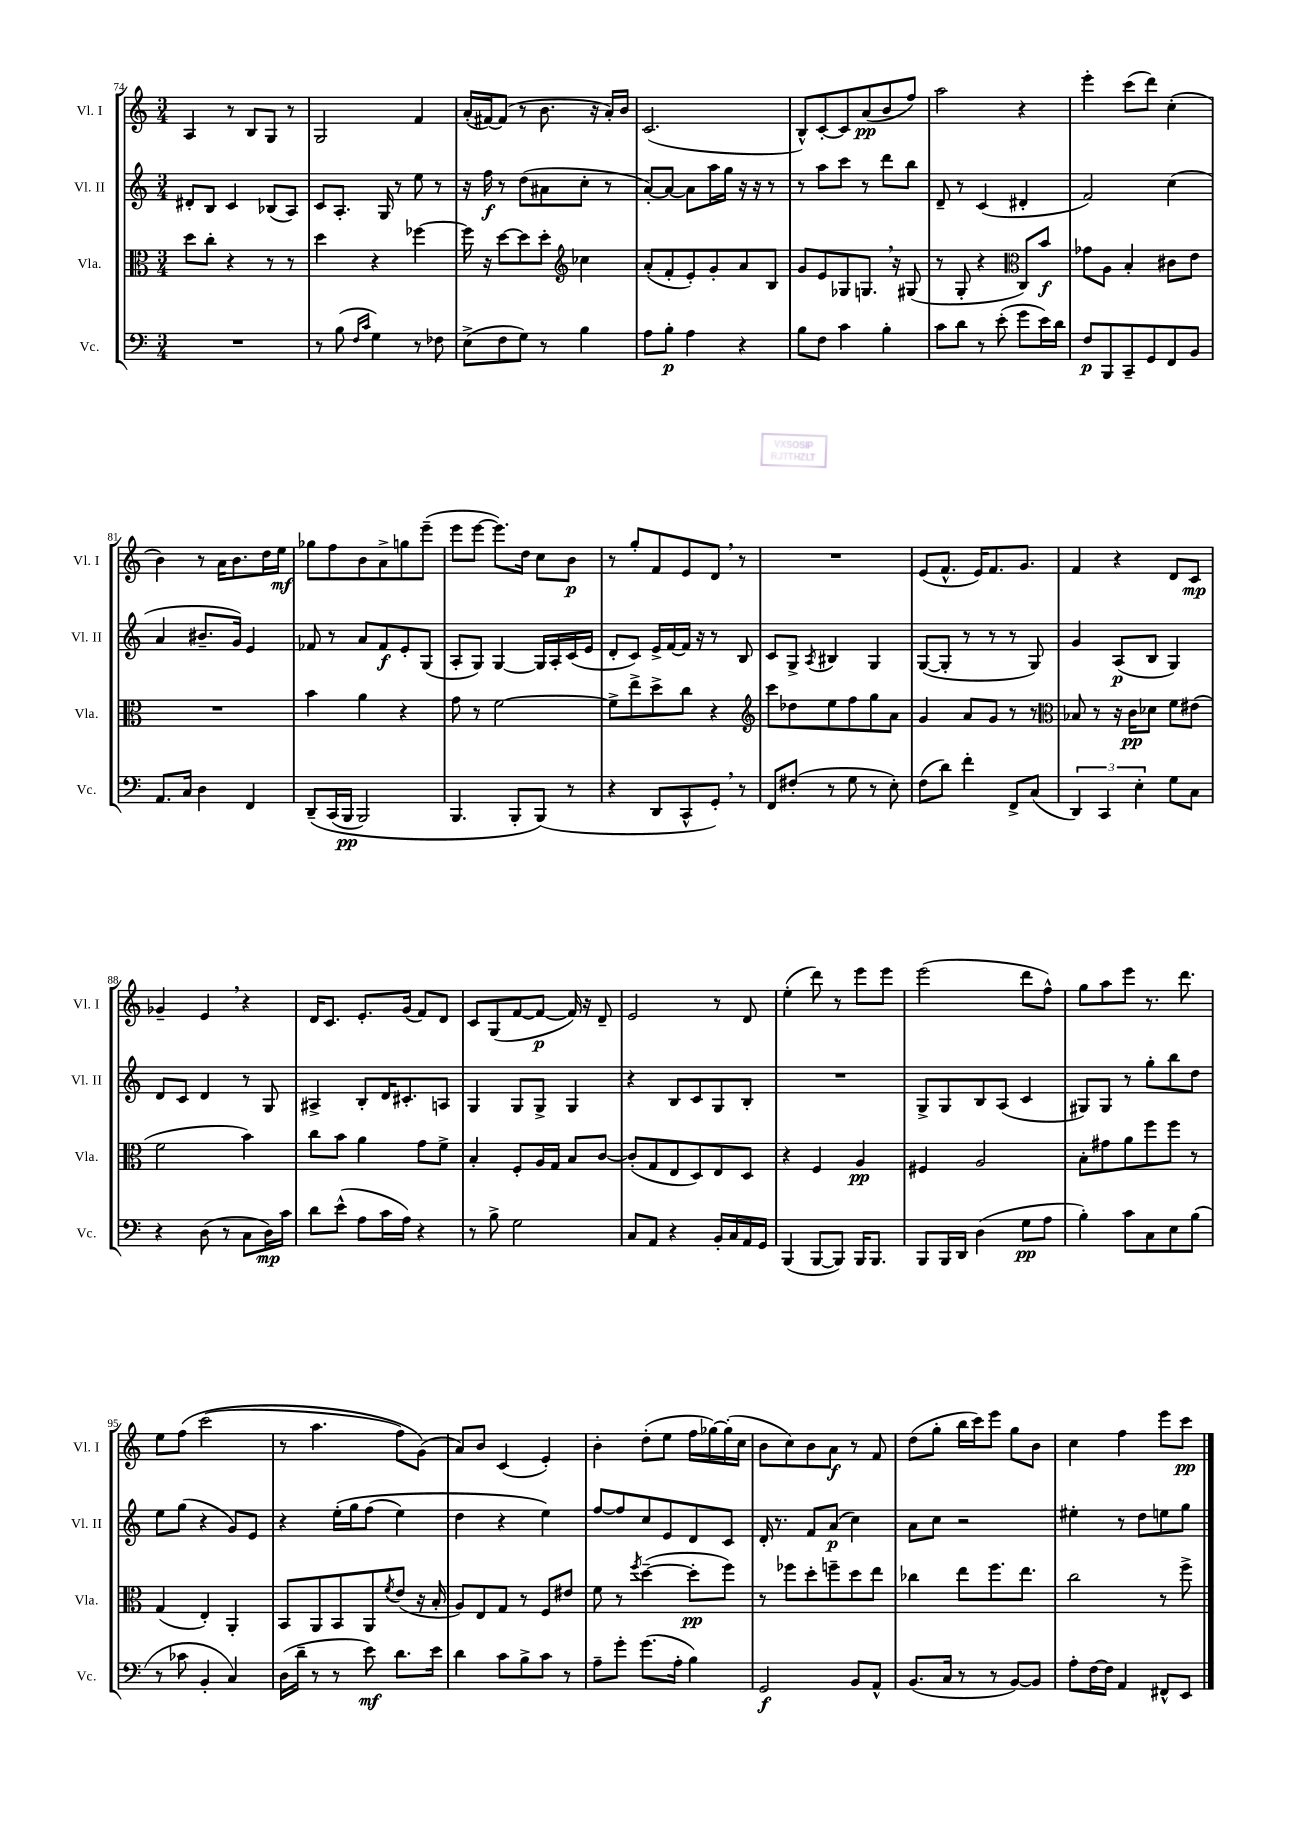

**kern	**dynam	**kern	**dynam	**kern	**dynam	**kern	**dynam
*part4	*part4	*part3	*part3	*part2	*part2	*part1	*part1
*staff4	*staff4	*staff3	*staff3	*staff2	*staff2	*staff1	*staff1
*I"Vc.	*	*I"Vla.	*	*I"Vl. II	*	*I"Vl. I	*
*I'Vc.	*	*I'Vla.	*	*I'Vl. II	*	*I'Vl. I	*
*clefF4	*	*clefC3	*	*clefG2	*	*clefG2	*
*k[]	*	*k[]	*	*k[]	*	*k[]	*
*M3/4	*	*M3/4	*	*M3/4	*	*M3/4	*
=74	=74	=74	=74	=74	=74	=74	=74
2.r	.	8dd\L	.	8d#X'/L	.	4A/	.
.	.	8cc'\J	.	8B/J	.	.	.
.	.	4r	.	4c/	.	8r	.
.	.	.	.	.	.	8B/L	.
.	.	8r	.	(8B-X/L	.	8G/J	.
.	.	8r	.	8A/J)	.	8r	.
=75	=75	=75	=75	=75	=75	=75	=75
8r	.	4dd\	.	8c/L	.	2G/	.
(8B\	.	.	.	8.A'/J	.	.	.
16qqF/LL	.	.	.	.	.	.	.
16qqc/JJ	.	.	.	.	.	.	.
4G\)	.	4r	.	.	.	.	.
.	.	.	.	16G/	.	.	.
.	.	.	.	8r	.	.	.
8r	.	[4ff-X\	.	8ee\	.	4f/	.
8F-X\	.	.	.	8r	.	.	.
=76	=76	=76	=76	=76	=76	=76	=76
(8E^\L	.	16ff-\]	.	16r	.	(16a'/LL	.
.	.	16r	.	16ff\	f	[16f#X/J)	.
8F\	.	[8dd\L	.	8r	.	(8f#/J]	.
8G\J)	.	8dd\]	.	(8dd\L	.	8r	.
8r	.	8dd'\J	.	8a#X\	.	8.b\	.
*	*	*clefG2	*	*	*	*	*
4B\	.	4cc-X\	.	8cc'\J	.	.	.
.	.	.	.	.	.	16r	.
.	.	.	.	8r	.	16a'/LL)	.
.	.	.	.	.	.	16b/JJ	.
=77	=77	=77	=77	=77	=77	=77	=77
8A\L	.	(8a'/L	.	[8a'/L)	.	(2.c/	.
8B'\J	p	8f'/	.	8a/J_	.	.	.
4A\	.	8e'/)	.	8a\L]	.	.	.
.	.	8g'/	.	16aa\L	.	.	.
.	.	.	.	16gg\JJ	.	.	.
4r	.	8a/	.	16r	.	.	.
.	.	.	.	16r	.	.	.
.	.	8B/J	.	8r	.	.	.
=78	=78	=78	=78	=78	=78	=78	=78
8B\L	.	8g/L	.	8r	.	8B^^/L)	.
8F\J	.	8e/	.	8aa\L	.	[8c'/	.
4c\	.	8G-X/	.	8ccc\J	.	8c/]	.
.	.	8.Gn,/J	.	8r	.	(8a/	pp
4B'\	.	.	.	8ddd\L	.	8b/	.
.	.	16r	.	.	.	.	.
.	.	(8G#X/	.	8bb\J	.	8ff/J)	.
=79	=79	=79	=79	=79	=79	=79	=79
8c\L	.	8r	.	8d~/	.	2aa\	.
8d\J	.	8G'/	.	8r	.	.	.
8r	.	4r	.	(4c/	.	.	.
(8e'\	.	.	.	.	.	.	.
*	*	*clefC3	*	*	*	*	*
8g\L	.	8C/L)	.	4d#X'/	.	4r	.
16e\L)	.	8b/J	f	.	.	.	.
16d\JJ	.	.	.	.	.	.	.
=80	=80	=80	=80	=80	=80	=80	=80
8F/L	p	8g-X\L	.	2f/)	.	4eee'\	.
8BBB/	.	8A\J	.	.	.	.	.
8CC~/	.	4B'/	.	.	.	(8ccc\L	.
8GG/	.	.	.	.	.	8ddd\J)	.
8FF/	.	8c#X\L	.	(4cc\	.	(4cc'\	.
8BB/J	.	8e\J	.	.	.	.	.
!!LO:LB:g=z
=81	=81	=81	=81	=81	=81	=81	=81
8.AA/L	.	2.r	.	4a/	.	4b\)	.
16C/Jk	.	.	.	.	.	.	.
4D\	.	.	.	8.b#X~/L	.	8r	.
.	.	.	.	.	.	16a\KL	.
.	.	.	.	16g/Jk)	.	8.b\	.
4FF/	.	.	.	4e/	.	.	.
.	.	.	.	.	.	16dd\L	.
.	.	.	.	.	.	16ee\JJ	mf
=82	=82	=82	=82	=82	=82	=82	=82
(8DD~/L	.	4b\	.	8f-X/	.	8gg-X\L	.
(16CC/L	.	.	.	8r	.	8ff\	.
16BBB/JJ	pp	.	.	.	.	.	.
2BBB/)	.	4a\	.	8a/L	.	8b\	.
.	.	.	.	8f-/	f	8a^\	.
.	.	4r	.	8e'/	.	8ggn\	.
.	.	.	.	(8G/J	.	(8eee~\J	.
=83	=83	=83	=83	=83	=83	=83	=83
4.BBB/	.	8g\	.	8A'/L	.	8eee\L	.
.	.	8r	.	8G/J)	.	[8eee\J	.
.	.	[2f\	.	[4G/	.	8.eee\L])	.
8BBB'/L	.	.	.	.	.	.	.
.	.	.	.	.	.	16dd\Jk	.
(8BBB/J)	.	.	.	16G/LL]	.	8cc\L	.
.	.	.	.	16A'/	.	.	.
8r	.	.	.	(16c/	.	8b\J	p
.	.	.	.	16e/JJ	.	.	.
=84	=84	=84	=84	=84	=84	=84	=84
4r	.	8f^\L]	.	8d'/L	.	8r	.
.	.	8ee^\	.	8c/J)	.	8gg'/L	.
8DD/L	.	8dd^\	.	16e^/LL	.	8f/	.
.	.	.	.	[16f/	.	.	.
8CC^^/	.	8cc\J	.	16f/JJ]	.	8e/	.
.	.	.	.	16r	.	.	.
8GG',/J)	.	4r	.	8r	.	8d,/J	.
8r	.	.	.	8B/	.	8r	.
=85	=85	=85	=85	=85	=85	=85	=85
*	*	*clefG2	*	*	*	*	*
8FF/L	.	8ccc\L	.	8c/L	.	2.r	.
(8F#X'/J	.	8dd-X\	.	8G^/J	.	.	.
.	.	.	.	8qA/	.	.	.
8r	.	8ee\	.	4B#X/	.	.	.
8G\	.	8ff\	.	.	.	.	.
8r	.	8gg\	.	4G/	.	.	.
8E'\)	.	8a\J	.	.	.	.	.
=86	=86	=86	=86	=86	=86	=86	=86
(8F\L	.	4g/	.	([8G/L	.	(8e/L	.
8d\J)	.	.	.	8G'/J]	.	8.f^^/J	.
4f'\	.	8a/L	.	8r	.	.	.
.	.	.	.	.	.	16e/KL)	.
.	.	8g/J	.	8r	.	8.f/	.
8FF^/L	.	8r	.	8r	.	.	.
.	.	.	.	.	.	8.g/J	.
(8C/J	.	8r	.	8G/)	.	.	.
=87	=87	=87	=87	=87	=87	=87	=87
*	*	*clefC3	*	*	*	*	*
6DD/)	.	8B-X/	.	4g/	.	4f/	.
.	.	8r	.	.	.	.	.
6CC/	.	.	.	.	.	.	.
.	.	16r	.	(8A/L	p	4r	.
.	.	16c\KL	pp	.	.	.	.
6E'\	.	.	.	.	.	.	.
.	.	8d-X\J	.	8B/J	.	.	.
8G\L	.	8f\L	.	4G/)	.	8d/L	.
8C\J	.	(8e#X\J	.	.	.	8c/J	mp
!!LO:LB:g=z
=88	=88	=88	=88	=88	=88	=88	=88
4r	.	2f\	.	8d/L	.	4g-X~/	.
.	.	.	.	8c/J	.	.	.
(8D\	.	.	.	4d/	.	4e,/	.
8r	.	.	.	.	.	.	.
8C\L	.	4b\)	.	8r	.	4r	.
16D\L)	mp	.	.	8G/	.	.	.
16c\JJ	.	.	.	.	.	.	.
=89	=89	=89	=89	=89	=89	=89	=89
8d\L	.	8cc\L	.	4A#X^/	.	16d/KL	.
.	.	.	.	.	.	8.c/J	.
(8e^^\J	.	8b\J	.	.	.	.	.
8A\L	.	4a\	.	8B'/L	.	8.e'/L	.
16c\L	.	.	.	16d/K	.	.	.
16A\JJ)	.	.	.	8.c#X'/	.	(16g/Jk	.
4r	.	8g\L	.	.	.	8f/L)	.
.	.	8f^\J	.	8An/J	.	8d/J	.
=90	=90	=90	=90	=90	=90	=90	=90
8r	.	4B'/	.	4G/	.	8c/L	.
8B^\	.	.	.	.	.	(8G/	.
2G\	.	8F'/L	.	8G/L	.	[8f/	.
.	.	16A/L	.	8G^/J	.	8f/J_	p
.	.	16G/JJ	.	.	.	.	.
.	.	8B/L	.	4G/	.	16f/])	.
.	.	.	.	.	.	16r	.
.	.	[8c/J	.	.	.	8d~/	.
=91	=91	=91	=91	=91	=91	=91	=91
8C/L	.	(8c'/L]	.	4r	.	2e/	.
8AA/J	.	8G/	.	.	.	.	.
4r	.	8E/	.	8B/L	.	.	.
.	.	8D/)	.	8c/	.	.	.
16BB'/LL	.	8E/	.	8G/	.	8r	.
16C/	.	.	.	.	.	.	.
16AA/	.	8D/J	.	8B'/J	.	8d/	.
16GG/JJ	.	.	.	.	.	.	.
=92	=92	=92	=92	=92	=92	=92	=92
(4BBB/	.	4r	.	2.r	.	(4ee'\	.
[8BBB/L	.	4F/	.	.	.	8ddd\)	.
8BBB/J])	.	.	.	.	.	8r	.
16BBB/KL	.	4A/	pp	.	.	8eee\L	.
8.BBB/J	.	.	.	.	.	.	.
.	.	.	.	.	.	8eee\J	.
=93	=93	=93	=93	=93	=93	=93	=93
8BBB/L	.	4F#X/	.	8G^/L	.	(2eee\	.
16BBB/L	.	.	.	8G/	.	.	.
16DD/JJ	.	.	.	.	.	.	.
(4D\	.	2A/	.	8B/	.	.	.
.	.	.	.	(8A/J	.	.	.
8G\L	pp	.	.	4c/	.	8ddd\L	.
8A\J	.	.	.	.	.	8ff^^\J)	.
=94	=94	=94	=94	=94	=94	=94	=94
4B'\)	.	8B'\L	.	8G#X/L)	.	8gg\L	.
.	.	8g#X\	.	8G#/J	.	8aa\	.
8c\L	.	8a\	.	8r	.	8eee\J	.
8C\	.	8ff\	.	8gg'\L	.	8.r	.
8E\	.	8ff\J	.	8bb\	.	.	.
.	.	.	.	.	.	8.ddd\	.
(8B\J	.	8r	.	8dd\J	.	.	.
!!LO:LB:g=z
=95	=95	=95	=95	=95	=95	=95	=95
8r	.	(4G/	.	8ee\L	.	8ee\L	.
8c-X\	.	.	.	(8gg\J	.	(8ff\J	.
4BB'/	.	4E'/)	.	4r	.	(2ccc\	.
4C/)	.	4AA'/	.	8g/L)	.	.	.
.	.	.	.	8e/J	.	.	.
=96	=96	=96	=96	=96	=96	=96	=96
(16D\LL	.	8BB/L	.	4r	.	8r	.
16d~\JJ	.	.	.	.	.	.	.
8r	.	8AA/	.	.	.	4.aa\	.
8r	.	8BB/	.	(16ee'\LL	.	.	.
.	.	.	.	16gg\J	.	.	.
8e\)	mf	8AA/	.	(8ff\J	.	.	.
.	.	8qf/	.	.	.	.	.
8.d\L	.	(8e/J	.	4ee\)	.	8ff\L)	.
.	.	16r	.	.	.	(8g\J)	.
16e\Jk	.	16B'/	.	.	.	.	.
=97	=97	=97	=97	=97	=97	=97	=97
4d\	.	8A/L)	.	4dd\	.	8a/L)	.
.	.	8E/	.	.	.	8b/J	.
8c\L	.	8G/J	.	4r	.	(4c/	.
8B^\	.	8r	.	.	.	.	.
8c\J	.	8F/L	.	4ee\)	.	4e'/)	.
8r	.	8e#X/J	.	.	.	.	.
=98	=98	=98	=98	=98	=98	=98	=98
8A~\L	.	8f\	.	[8ff/L	.	4b'\	.
8g'\J	.	8r	.	8ff/]	.	.	.
.	.	8qff/	.	.	.	.	.
(8.g\L	.	([4dd~\	.	8cc/	.	(8dd'\L	.
.	.	.	.	8e/	.	8ee\J	.
16A'\Jk	.	.	.	.	.	.	.
4B\)	.	8dd'\L]	pp	8d/	.	16ff\LL	.
.	.	.	.	.	.	[16gg-X\)	.
.	.	8ff\J)	.	8c/J	.	(16gg-'\]	.
.	.	.	.	.	.	16cc\JJ	.
=99	=99	=99	=99	=99	=99	=99	=99
2GG/	f	8r	.	16d'/	.	8b\L	.
.	.	.	.	8.r	.	.	.
.	.	8ff-X\L	.	.	.	8cc\)	.
.	.	8dd'\	.	8f/L	.	8b\	.
.	.	8ffn~\	.	(8a/J	p	8a\J	f
8BB/L	.	8dd\	.	4cc\)	.	8r	.
8AA^^/J	.	8ee\J	.	.	.	8f/	.
=100	=100	=100	=100	=100	=100	=100	=100
(8.BB/L	.	4cc-X\	.	8a\L	.	(8dd\L	.
.	.	.	.	8cc\J	.	8gg'\J	.
16C/Jk	.	.	.	.	.	.	.
8r	.	8ee\L	.	2r	.	16bb\LL	.
.	.	.	.	.	.	16ccc\J)	.
8r	.	8.ff\	.	.	.	8eee\J	.
[8BB/L)	.	.	.	.	.	8gg\L	.
.	.	8.ee\J	.	.	.	.	.
8BB/J]	.	.	.	.	.	8b\J	.
=101	=101	=101	=101	=101	=101	=101	=101
8A'\L	.	2cc\	.	4ee#X'\	.	4cc\	.
[16F\L	.	.	.	.	.	.	.
16F\JJ]	.	.	.	.	.	.	.
4AA/	.	.	.	8r	.	4ff\	.
.	.	.	.	8dd\L	.	.	.
8FF#X^^/L	.	8r	.	8een\	.	8eee\L	.
8EE/J	.	8ff^\	.	8gg\J	.	8ccc\J	pp
==	==	==	==	==	==	==	==
*-	*-	*-	*-	*-	*-	*-	*-
